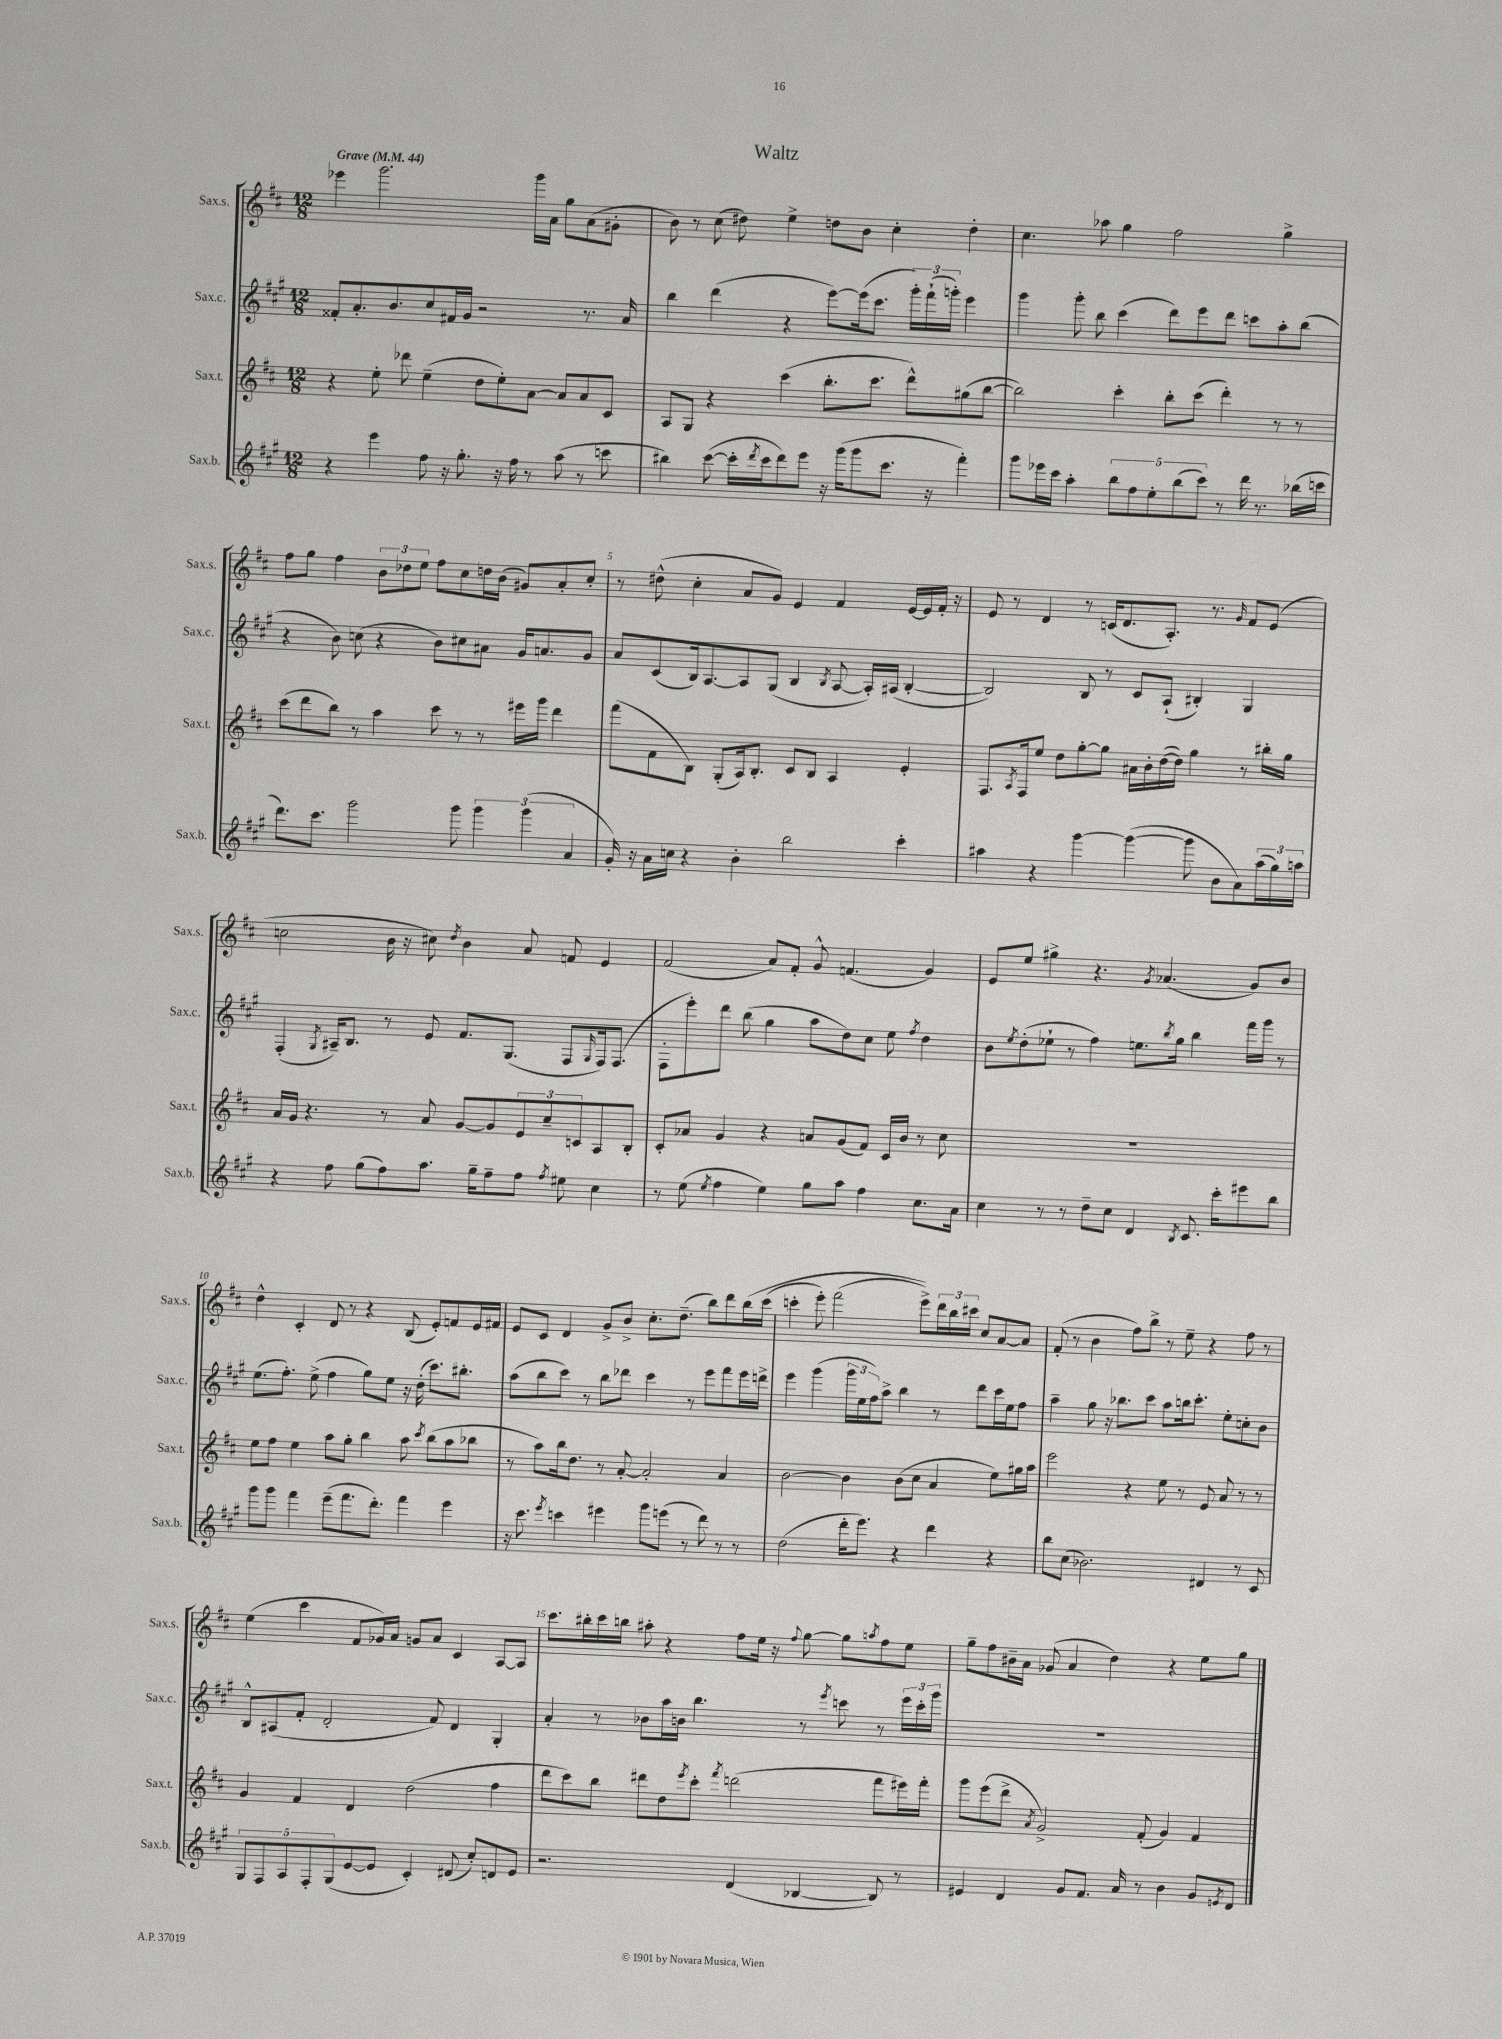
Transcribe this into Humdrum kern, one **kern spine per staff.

**kern	**kern	**kern	**kern
*part4	*part3	*part2	*part1
*staff4	*staff3	*staff2	*staff1
*I"Sax.b.	*I"Sax.t.	*I"Sax.c.	*I"Sax.s.
*I'Sax.b.	*I'Sax.t.	*I'Sax.c.	*I'Sax.s.
*clefG2	*clefG2	*clefG2	*clefG2
*k[f#c#g#]	*k[f#c#]	*k[f#c#g#]	*k[f#c#]
*M12/8	*M12/8	*M12/8	*M12/8
*MM44	*MM44	*MM44	*MM44
=1	=1	=1	=1
!	!	!	!LO:TX:a:B:t=Grave
4r	4r	8f##X'/L	4eee-X\
.	.	8.a'/	.
4eee\	8ee'\	.	2.ggg\
.	.	8.b/	.
.	8ddd-X\	.	.
8ff#\	(4ee~\	8cc#/	.
16r	.	16f#X/L	.
8.gg#'\	.	16g#/JJ	.
.	8dd\L	2r	.
16r	8ee'\)	.	.
16ff#\	.	.	.
8r	[8a\J	.	16ggg\LL
.	.	.	16a\JJ
(8aa\	8a/L]	.	8gg\L
8r	8a/	8.r	(8a\
8cccn\	8c#/J	.	8g#X'\J
.	.	16a/	.
=2	=2	=2	=2
4bb#X\)	8A/L	4bb\	8b\)
.	8G/J	.	8r
([8ccc#\	4r	(4ddd\	(8cc#\
16ccc#'\LL]	.	.	8dd#X\)
8qddd/	.	.	.
16ccc#\J	.	.	.
8ddd\)	(4ccc#\	4r	4ee^\
8eee\J	.	.	.
16r	8.bb'\L	[8eee\L)	8ddn\L
(16ggg#\KL	.	.	.
8ggg#\	.	(16eee\k]	8b\J
.	8.ccc#\J	8.ccc#\J	.
8.ccc#\J	.	.	4cc#'\
.	8ddd^^\L)	24ggg#'\LL)	.
.	.	(24fff#`\	.
16r	.	.	.
.	.	24gggn'\JJ)	.
4fff#'\)	(8gg#X\	4eee\	4dd'\
.	[8bb\J	.	.
=3	=3	=3	=3
8ggg#\L	2bb\])	4ggg#\	4.cc#\
16eee-X\L	.	.	.
16ccc#\JJ	.	.	.
4aa'\	.	8ggg#'\	.
.	.	8bb\	8aa-X\
10bb\L	4ccc#'\	(4ccc#\	4gg\
10ff#\	.	.	.
10ee'\	.	.	.
.	8bb'\L	8ddd\L)	2ff#\
(10bb\	.	.	.
.	(8ccc#\J	8eee\	.
10ccc#\J)	.	.	.
8r	4ddd'\)	8ddd\J	.
16ddd\	.	8cccn\L	.
8.r	.	.	.
.	8r	8aa'\	4gg^\
(16bb-X\LL	8r	(8bb\J	.
16cccn\JJ	.	.	.
!!LO:LB:g=z
=4	=4	=4	=4
8.ddd\L)	(8ccc#\L	4r	8ff#\L
.	8ddd\	.	8gg\J
8.ccc#\J	.	.	.
.	8bb\J)	8b\)	4ff#\
2ggg#\	8r	(8ccn\	.
.	4aa\	4r	12b\L
.	.	.	12dd-X\
.	.	.	12ee\J
.	8ccc#\	8b\L)	8ff#\L
8ggg#\	8r	8cc#X\	8cc#\
6ggg#\	8r	8a#X\J	16ddn\L
.	.	.	(16b\JJ
.	16eee#X\LL	16g#/KL	8g#X/L)
(6ggg#\	.	.	.
.	16ggg\JJ	8.an/	.
.	4ddd\	.	8a'/
6a/	.	.	.
.	.	8g#/J	8cc#'/J
=5	=5	=5	=5
16g#'/)	(8fff#\L	8a/L	8r
16r	.	.	.
16a\LL	8f#\	(8c#/	(8dd#X^^\
16ccn\JJ	.	.	.
4r	8B\J)	16B/k)	4cc#'\
.	.	[8.A/	.
.	(8G'/L	.	.
4b'\	16A/k)	8A/]	8a/L
.	8.B'/J	.	.
.	.	(8G#/J	8g/J)
2bb\	8c#/L	4B/	4e/
.	8B/J	.	.
.	.	8qB/	.
.	4A/	[8A/	4f#/
.	.	16A'/LL])	.
.	.	(16A#X/JJ	.
4ccc#'\	4e'/	[4B'/	[16e/LL
.	.	.	16e/]
.	.	.	16f#'/JJ
.	.	.	16r
=6	=6	=6	=6
4aa#X\	8.F#/L	2B/])	8e/
.	.	.	8r
.	8qA/	.	.
.	16F#/k	.	.
4r	8ee/J	.	4d/
.	8dd\L	.	.
[4ggg#\	[8gg'\	8B/	8r
.	8gg\J]	8r	(16cn/KL
.	.	.	8.d/
(4ggg#\_	16a#X\LL	8c#/L	.
.	16b'\	.	.
.	([16dd\	(8A`/J	8.A'/J)
.	16dd\JJ])	.	.
8ggg#\]	4gg\	4B#X'/)	.
.	.	.	8.r
8b\L	.	.	.
.	.	.	16qqg/
8a\)	8r	4G#/	8f#/L
(24aa#\L	16bb#X'\LL	.	(8e/J
24gg#\)	.	.	.
.	16gg\JJ	.	.
24aan\JJ	.	.	.
!!LO:LB:g=z
=7	=7	=7	=7
4r	16a/LL	(4F#'/	2ccn\
.	16g/JJ	.	.
.	4.r	.	.
.	.	8qG#/	.
8ff#\	.	16A#X~/KL)	.
.	.	8.B/J	.
(8gg#\L	.	.	.
8ff#\)	8r	8r	16b\
.	.	.	16r
8.aa\J	8a/	8e/	8cc#X\)
.	.	.	8qdd/
.	[8g/L	8.f#/L	4b\
16gg#~\KL	.	.	.
8ff#~\	8g/]	.	.
.	.	(8.G#/J	.
8ff#\J	12e/	.	8a/
.	12cc#~/	.	.
8qff#/	.	.	.
8ee#X\	.	8F#/L	8fn/
.	12cn/	.	.
.	.	16qqG#/	.
4cc#\	8A/	16F#/k)	4e/
.	.	(8.F#/J	.
.	8B'/J	.	.
=8	=8	=8	=8
8r	8c#'/L	8F#'\L	(2f#/
(8ee\	8a-X/J	8eee'\)	.
8qee/	.	.	.
4ff#\	4g/	8ddd\J	.
.	.	(8bb\	.
4ee\)	4r	4gg#\	8a/L)
.	.	.	8f#'/J
8gg#\L	8an/L	8aa\L	8g^^/
8aa\J	(8g/	8dd\)	(4.fn/
4ff#\	8f#/J)	8cc#\J	.
.	16c#/LL	8ee\	.
.	16b/JJ	.	.
.	.	8qff#/	.
8.cc#\L	8r	4dd\	4g/)
.	8cc#\	.	.
16a\Jk	.	.	.
=9	=9	=9	=9
4cc#\	1.r	8b\L	8e/L
.	.	8qee/	.
.	.	(8dd'\	8ee/J
8r	.	8ee-X`\J	4gg#X^\
8r	.	8r	.
8dd~\L	.	4ff#\)	4.r
8cc#\J	.	.	.
4d/	.	8.een\L	.
.	.	.	8qg/
.	.	.	(4.a-X/
.	.	8qbb/	.
.	.	16gg#\Jk	.
8qB/	.	.	.
8.c#/	.	4bb\	.
16ccc#'\KL	.	.	.
8eee#X\	.	16fff#\LL	8g/L)
.	.	16ggg#\JJ	.
8bb\J	.	8r	8b/J
!!LO:LB:g=z
=10	=10	=10	=10
8ggg#\L	8ee\L	(8.ee\L	4dd^^\
8ggg#\J	8ff#\J	.	.
.	.	8.ff#'\J)	.
4fff#\	4ee\	.	4c#'/
.	.	(8ee^\	.
(8eee~\L	8aa\L	4ff#\	8d/
8.fff#\	8gg'\J	.	8r
.	4bb\	8gg#\L)	4r
8.ddd'\J)	.	.	.
.	.	8ee\J	.
4fff#\	8aa\	16r	(8B/
.	.	(16dd'\	.
.	8qccc#/	.	.
.	(8bb\L	8.ccc#\L)	8e'/L)
4eee\	8aa\	.	8fn/
.	.	8.bb#X'\J	.
.	8bb-X\J	.	16e/L
.	.	.	16f#X/JJ
=11	=11	=11	=11
16r	8r	(8aa\L	8e/L
8.ccc#\	.	.	.
.	8aa\L)	8bb\	8c#/J
8qeee/	.	.	.
4cccn\	16bb\k	8ccc#\J)	4d/
.	8.dd\J	.	.
.	.	8r	.
4eee#X\	8r	8bb\L	8g^/L
.	[8a'/	8ddd-X\J	8b^/J
8ggg#\L	2a'/]	4ccc#\	8.cc#'\L
(8eeen\J	.	.	.
.	.	.	(8.dd~\J
8r	.	8r	.
8ddd\)	.	8eee\L	8bb\L)
8r	4a/	8fff#\	8ddd\
8r	.	16eee\L	(16bb\L
.	.	16dddn^\JJ	(16ccc#\JJ
=12	=12	=12	=12
(2dd\	[2b\	4eee\	4cccn'\
.	.	(4ggg#\	8eee'\)
.	.	.	(2fff#\
16ddd'\KL	4b\]	24ggg#\LL	.
.	.	24ee\	.
8.eee\J)	.	.	.
.	.	24ff#\J)	.
.	.	8aa^\J	.
4r	(8b\L	4bb\	.
.	8cc#\J	.	8eee^\L))
4ddd\	4a/	8r	24ddd\L
.	.	.	24bb\
.	.	.	24ccc#X\JJ
.	.	8ddd\L	8cc#/L
4r	8ee\L)	16ccc#\L	[8a/
.	.	16ee\J	.
.	16gg#X\L	8ff#\J	8a/J]
.	16aa\JJ	.	.
=13	=13	=13	=13
8bb\L	2eee\	4aa~\	(8f#'/
(8cc#\J	.	.	8r
2.b-X\)	.	8gg#\	4b\
.	.	16r	.
.	.	8.bb-X\L	.
.	4r	.	8ff#\L)
.	.	8ccc#\J	8bb^\J
.	8ee\	8aa\L	8r
.	8r	16bbn\k	8ee~\
.	.	8.ccc#'\J	.
4d#X/	8e/	.	4r
.	8a/	8ee'\L	.
8r	8r	8ccn'\	8ff#\
8c#/	8r	8b\J	8r
!!LO:LB:g=z
=14	=14	=14	=14
10G#/L	4g/	8B^^/L	(4ee\
10F#/	.	.	.
.	.	(8A#X/	.
10A/	.	.	.
.	4f#/	8f#'/J	4ccc#\
10F#'/	.	.	.
.	.	2d'/	.
(10G#/	.	.	.
[8e/	4d/	.	8f#/L
8e/J]	.	.	16g-X/L)
.	.	.	16a/JJ
4c#'/)	(2dd\	.	8gn/L
.	.	8f#/)	8a/J
(8d#X/	.	4d/	4c#/
8cc#'/L)	.	.	.
8dn/	4ff#\	4G#'/	[8A/L
8e/J	.	.	8A/J]
=15	=15	=15	=15
2.r	8ddd\L	4a'/	8.ccc#\L
.	8ccc#\)	.	.
.	.	.	16bb#X'\L
.	8bb\J	8r	16ccc#\
.	.	.	16bbn\JJ
.	8ddd#X\L	8b-X\L	8aa#X'\
.	8dd\	16aa\L	4r
.	.	16bn\JJ	.
.	8qeee/	.	.
.	8ccc#'\J	4.bb\	.
.	8qfff#/	.	.
(4d/	(2dddn\	.	8ff#\L
.	.	.	16ee\Jk
.	.	.	16r
.	.	.	8qqff#/
[4B-X/	.	8r	[8gg\
.	.	8qeee/	.
.	.	8cccn\	8gg\L]
.	.	.	8qaan/
8B-/])	8fff#\L	8r	8ff#\
8r	16eee#X\L)	24eee\LL	8ee\J
.	.	24ccc'\	.
.	16fff#'\JJ	.	.
.	.	24ggg#\JJ	.
=16	=16	=16	=16
4e#X/	8ggg\L	1.r	8gg~\L
.	(8eee\	.	8ff#\
4d/	8ddd^\J	.	16b#X~\L
.	.	.	16a\JJ
.	8qa/	.	.
.	2g^/)	.	(8g-X/
8g#/L	.	.	4a/
8.f#/J	.	.	.
.	.	.	4dd\)
16a/	.	.	.
8r	(8f#'/	.	.
4b\	4g/)	.	4r
8g#/L	4f#/	.	8ee\L
8qen/	.	.	.
8d/J	.	.	8gg\J
==	==	==	==
*-	*-	*-	*-
